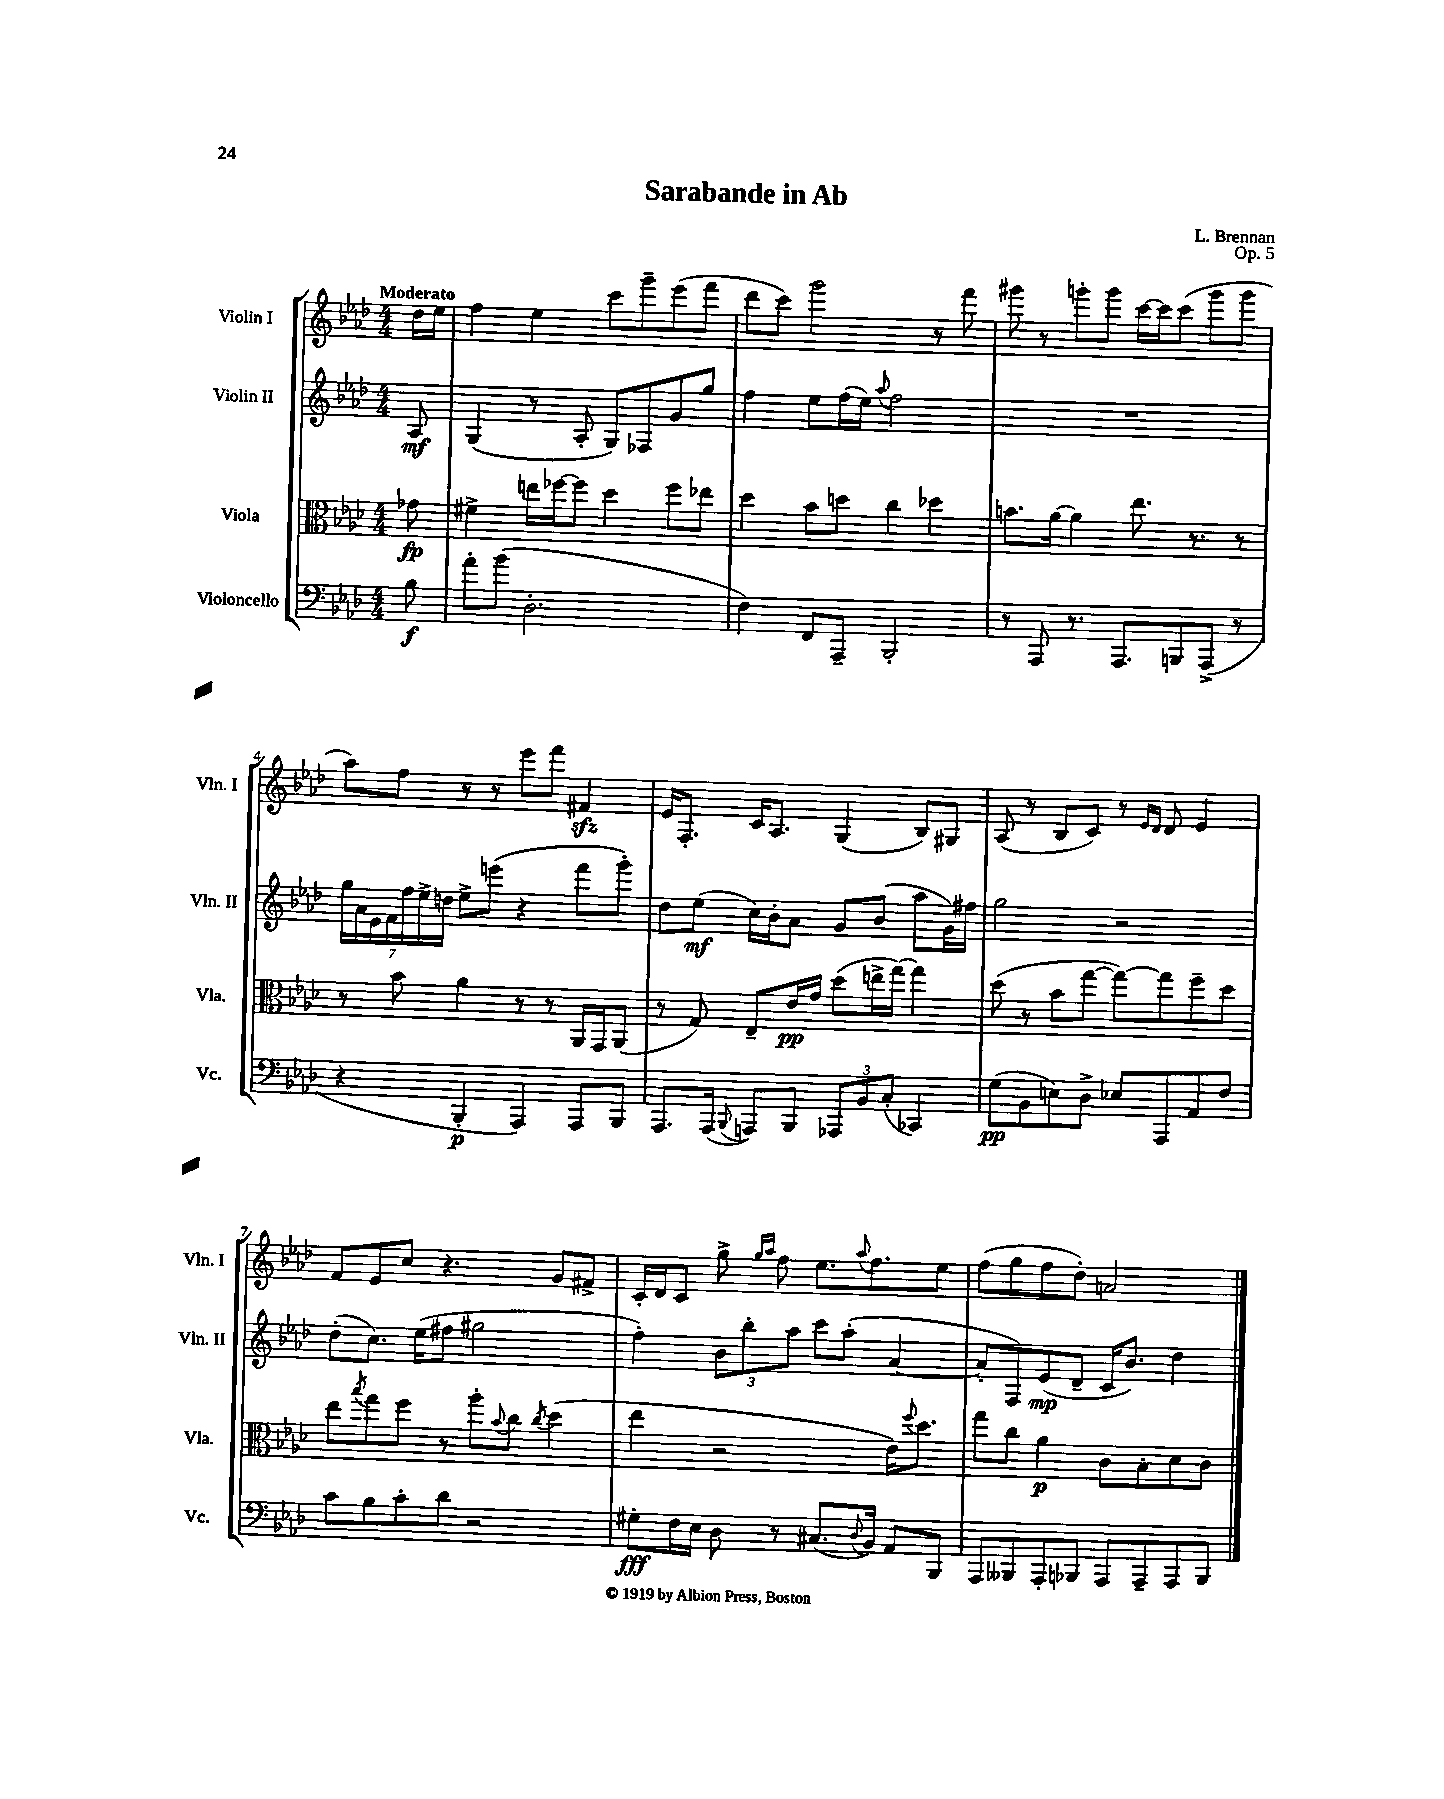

**kern	**dynam	**kern	**dynam	**kern	**dynam	**kern
*part4	*part4	*part3	*part3	*part2	*part2	*part1
*staff4	*staff4	*staff3	*staff3	*staff2	*staff2	*staff1
*I"Violoncello	*	*I"Viola	*	*I"Violin II	*	*I"Violin I
*I'Vc.	*	*I'Vla.	*	*I'Vln. II	*	*I'Vln. I
*clefF4	*	*clefC3	*	*clefG2	*	*clefG2
*k[b-e-a-d-]	*	*k[b-e-a-d-]	*	*k[b-e-a-d-]	*	*k[b-e-a-d-]
*M4/4	*	*M4/4	*	*M4/4	*	*M4/4
=	=	=	=	=	=	=
!	!	!	!	!	!	!LO:TX:a:B:t=Moderato
8B-\	f	8g-X\	fp	8A-/	mf	16dd-\LL
.	.	.	.	.	.	16ee-\JJ
=1	=1	=1	=1	=1	=1	=1
8a-'\L	.	4f#X^\	.	(4G/	.	4ff\
(8b-\J	.	.	.	.	.	.
2.D-'\	.	16een\LL	.	8r	.	4ee-\
.	.	[16ff-X\J	.	.	.	.
.	.	8ff-\J]	.	8A-'/	.	.
.	.	4dd-\	.	8G/L)	.	8ccc\L
.	.	.	.	8F-X/	.	8ggg~\
.	.	8ff-\L	.	8g/	.	(8eee-\
.	.	8ee-X\J	.	8gg/J	.	8fff\J
=2	=2	=2	=2	=2	=2	=2
4F\)	.	4dd-\	.	4ff\	.	8ddd-\L
.	.	.	.	.	.	8ccc\J)
8FF/L	.	8b-\L	.	8ee-\L	.	2ggg\
8AAA-~/J	.	8ddn\J	.	(16ff\L	.	.
.	.	.	.	16ee-\JJ)	.	.
.	.	.	.	8qqaa-/	.	.
2BBB-'/	.	4cc\	.	2ff\	.	.
.	.	4dd-X\	.	.	.	8r
.	.	.	.	.	.	8fff\
=3	=3	=3	=3	=3	=3	=3
8r	.	8.bn\L	.	1r	.	8ggg#X\
8AAA-/	.	.	.	.	.	8r
.	.	[16a-\Jk	.	.	.	.
8.r	.	4a-\]	.	.	.	8gggn'\L
.	.	.	.	.	.	8ggg\J
8.AAA-/L	.	.	.	.	.	.
.	.	8.ee-\	.	.	.	[16ccc\LL
.	.	.	.	.	.	16ccc\J]
8BBBn/	.	.	.	.	.	(8ccc\J
.	.	8.r	.	.	.	.
(8AAA-^/J	.	.	.	.	.	8ggg\L
8r	.	8r	.	.	.	8ggg\J
!!LO:LB:g=z
=4	=4	=4	=4	=4	=4	=4
4r	.	8r	.	28gg\LL	.	8aa-\L)
.	.	.	.	28a-\	.	.
.	.	.	.	28e-\	.	.
.	.	.	.	28f\	.	.
.	.	8b-\	.	.	.	8ff\J
.	.	.	.	28ff\	.	.
.	.	.	.	28ee-^\	.	.
.	.	.	.	28ddn\JJ	.	.
4BBB-'/	p	4a-\	.	8ee-^\L	.	8r
.	.	.	.	(8eeen\J	.	8r
4AAA-/)	.	8r	.	4r	.	8eee-\L
.	.	8r	.	.	.	8fff\J
8AAA-/L	.	16AA-/LL	.	8fff\L	.	4f#Xzz/
.	.	16GG/J	.	.	.	.
8BBB-/J	.	(8AA-/J	.	8ggg'\J)	.	.
=5	=5	=5	=5	=5	=5	=5
8.AAA-/L	.	8r	.	8dd-\L	.	16e-/KL
.	.	.	.	.	.	8.F'/J
.	.	8G/)	.	(8ee-\J	mf	.
(16AAA-/Jk	.	.	.	.	.	.
8qqBBB-/	.	.	.	.	.	.
8AAAn/L)	.	8E-~/L	.	16cc\LL)	.	16c/KL
.	.	.	.	16b-'\J	.	8.A-/J
8BBB-/J	.	16e-/L	pp	8a-\J	.	.
.	.	16g/JJ	.	.	.	.
12AAA-X/L	.	(8dd-\L	.	8g/L	.	(4G/
12BB-/	.	.	.	.	.	.
.	.	16een^\L	.	(8b-/J	.	.
(12C'/J	.	.	.	.	.	.
.	.	[16gg\JJ)	.	.	.	.
4CC-X/)	.	4gg\]	.	8aa-\L	.	8B-/L)
.	.	.	.	16g\L)	.	8G#X/J
.	.	.	.	16ff#X\JJ	.	.
=6	=6	=6	=6	=6	=6	=6
(8G\L	pp	(8dd-\	.	2gg\	.	(8A-/
8BB-\	.	8r	.	.	.	8r
8En\)	.	8b-\L	.	.	.	8B-/L
8D-^\J	.	[8gg\J	.	.	.	8c/J)
8E-X/L	.	8gg\L_)	.	2r	.	8r
.	.	.	.	.	.	16qqe-/LL
.	.	.	.	.	.	16qqd-/JJ
8AAA-/	.	8gg\]	.	.	.	8d-/
8AA-/	.	8ff~\	.	.	.	4e-/
8F/J	.	8dd-\J	.	.	.	.
!!LO:LB:g=z
=7	=7	=7	=7	=7	=7	=7
8c\L	.	8ee-\L	.	(8dd-'\L	.	8f/L
.	.	8qbb-/	.	.	.	.
8B-\	.	8gg\	.	8.cc\J)	.	8e-/
8c'\	.	8ff\J	.	.	.	8cc/J
.	.	.	.	(16ee-\KL	.	.
8d-\J	.	8r	.	8ff#X\J	.	4.r
2r	.	8aa-'\L	.	2gg#X\	.	.
.	.	8qqb-/	.	.	.	.
.	.	8cc\J	.	.	.	.
.	.	8qcc/	.	.	.	.
.	.	(4dd-\	.	.	.	8g/L
.	.	.	.	.	.	8f#X^/J
=8	=8	=8	=8	=8	=8	=8
8G#X'\L	fff	4ee-\	.	4ff'\)	.	16c'/LL
.	.	.	.	.	.	16d-/J
16F\L	.	.	.	.	.	8c/J
16E-\JJ	.	.	.	.	.	.
8D-\	.	2r	.	12b-\L	.	8gg^\
.	.	.	.	12bb-'\	.	.
.	.	.	.	.	.	16qqgg/LL
.	.	.	.	.	.	16qqaa-/JJ
8r	.	.	.	.	.	8ff\
.	.	.	.	12aa-\J	.	.
(8.C#X/L	.	.	.	8ccc\L	.	8.ee-\L
.	.	.	.	(8aa-'\J	.	.
8qqD-/	.	.	.	.	.	8qqaa-/
16BB-/Jk)	.	.	.	.	.	8.ff\
8AA-/L	.	16e-\KL)	.	[4a-/	.	.
.	.	8qqff/	.	.	.	.
.	.	8.dd-\J	.	.	.	.
8BBB-/J	.	.	.	.	.	8ee-\J
=9	=9	=9	=9	=9	=9	=9
8AAA-/L	.	8gg\L	.	8a-'/L]	.	(8ff\L
8BBB--X/	.	8cc\J	.	8F/)	.	8gg\
8AAA-'/	.	4a-\	p	(8e-/	mp	8ff\
8BBB-X/J	.	.	.	8d-~/J	.	8dd-'\J)
8AAA-/L	.	8c\L	.	16c/KL	.	2an/
.	.	.	.	8.b-/J)	.	.
8AAA-~/	.	8B-'\	.	.	.	.
8AAA-/	.	8d-\	.	4dd-\	.	.
8BBB-/J	.	8c\J	.	.	.	.
==	==	==	==	==	==	==
*-	*-	*-	*-	*-	*-	*-
